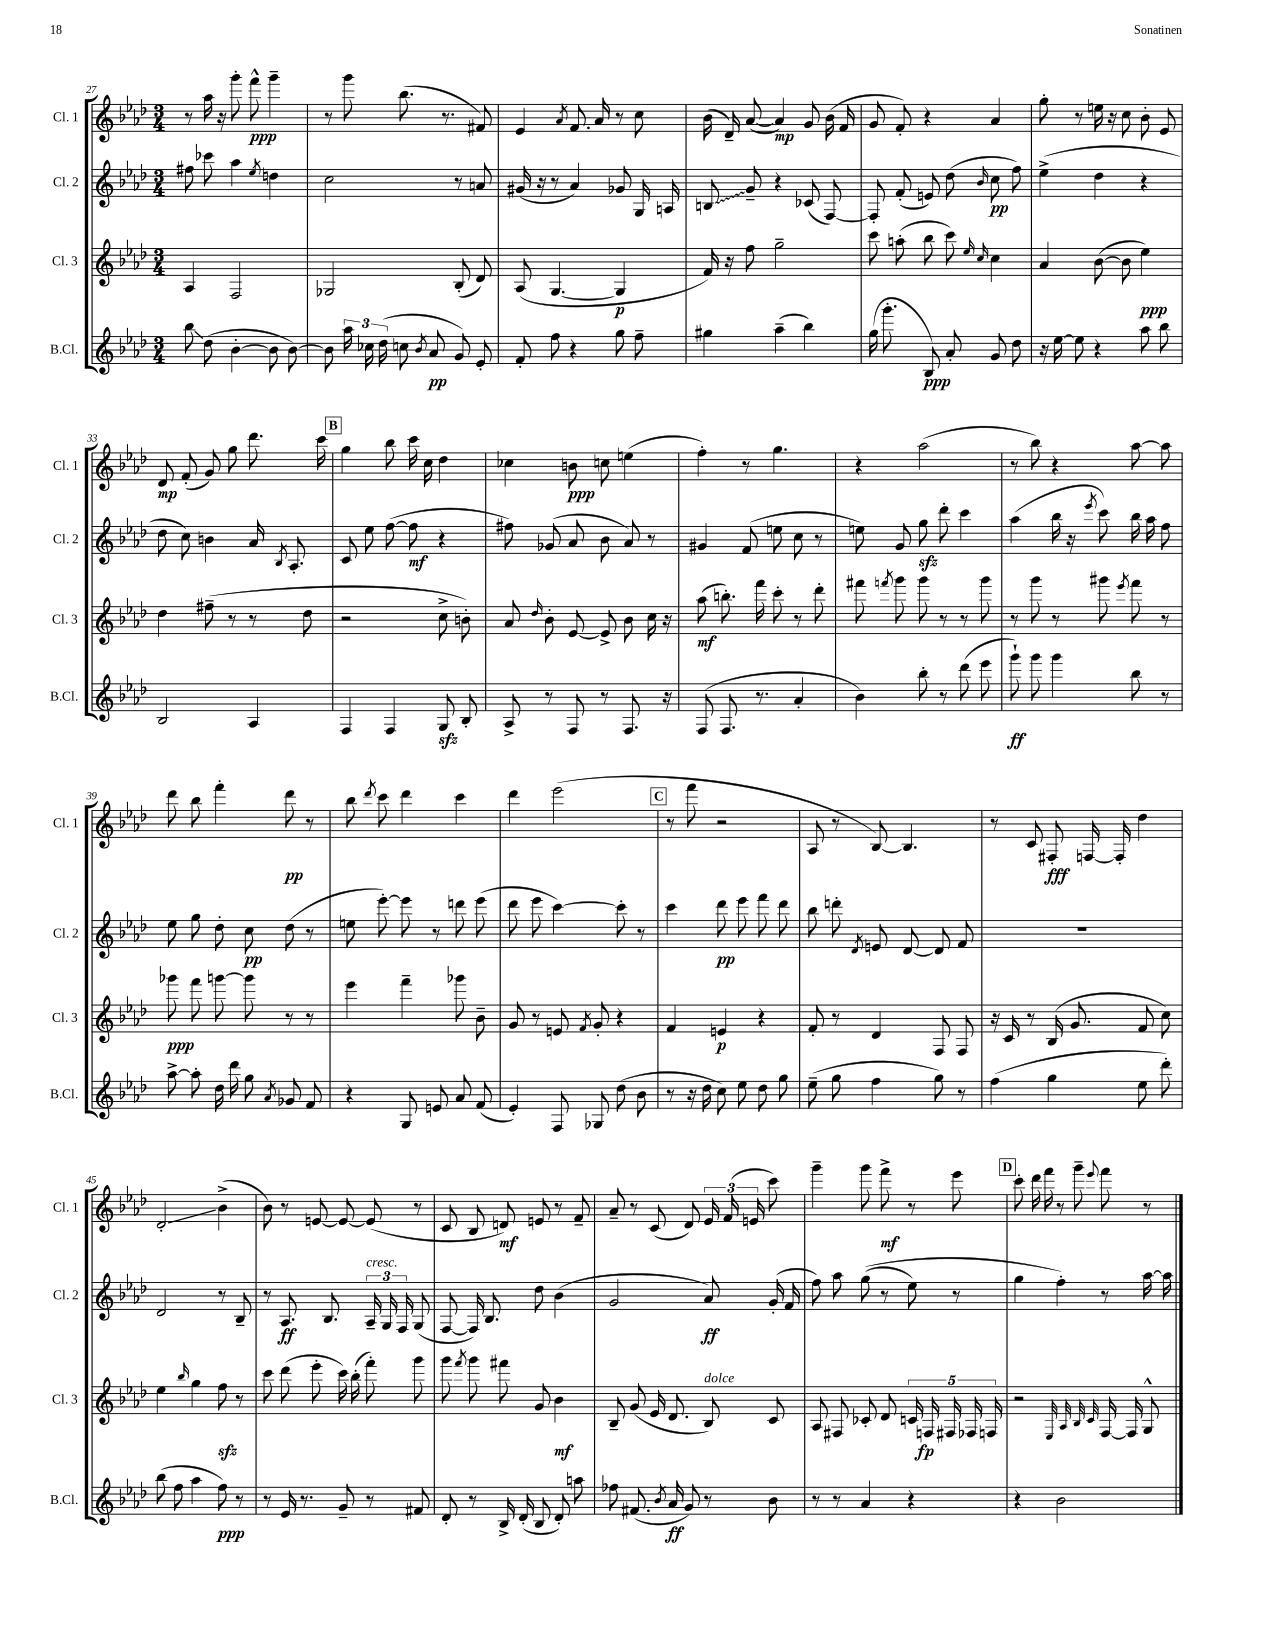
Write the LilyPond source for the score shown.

<<
\new StaffGroup <<
\new Staff = "s0" \with { instrumentName = "Cl. 1" shortInstrumentName = "Cl. 1" } {
    \clef treble \key aes \major \numericTimeSignature \time 3/4
    \autoBeamOff r8 aes''16 r16 g'''8-. f'''8-^\ppp g'''4-- |
    r8 g'''8 bes''8.( r8. fis'8) |
    ees'4 \acciaccatura { aes'8 } f'8. aes'16 r8 c''8 |
    bes'16( des'16--) aes'8~( aes'4\mp) g'8 bes'16( f'16 |
    g'8 f'8-.) r4 aes'4 |
    g''8-. r8 e''16 r16 c''8 bes'8-. ees'8 |
    des'8\mp f'8-.( g'8) g''8 des'''8. c'''16 |
    \mark \markup { \box "B" } g''4 bes''8 c'''16 c''16 des''4 |
    ces''4 b'8\ppp c''8 e''4( |
    f''4-.) r8 g''4. |
    r4 aes''2( |
    r8 bes''8) r4 aes''8~ aes''8 |
    des'''8 bes''8 f'''4-. des'''8\pp r8 |
    bes''8 \acciaccatura { des'''8 } c'''8 des'''4 c'''4 |
    des'''4 ees'''2( |
    \mark \markup { \box "C" } r8 f'''8 r2 |
    aes8 r8 bes8~) bes4. |
    r8 c'8 fis8-.\fff f16~ f16-. des''4 |
    des'2-.\glissando bes'4->( |
    bes'8) r8 e'8~ e'8~ e'8( r8 |
    c'8 bes8 d'8\mf) e'8 r8 f'8-- |
    aes'8-- r8 c'8( des'8) \tuplet 3/2 { ees'16 f'16( e'16 } c'''8) |
    g'''4-- g'''8 f'''8->\mf r8 ees'''8 |
    \mark \markup { \box "D" } c'''8-. des'''16 f'''16 r8 g'''8-- \appoggiatura { ees'''8 } f'''8 r8 \bar "|." |
}
\new Staff = "s1" \with { instrumentName = "Cl. 2" shortInstrumentName = "Cl. 2" } {
    \clef treble \key aes \major \numericTimeSignature \time 3/4
    \autoBeamOff fis''8 ces'''8 aes''4 \acciaccatura { ees''8 } d''4 |
    c''2 r8 a'8 |
    gis'16( r16 r8 aes'4) ges'8 g16 a16 |
    \once \override Glissando.style = #'zigzag b8\glissando g'8-- r4 ces'8( f8~) |
    f8-. f'8-.( e'8) des''8( \grace { bes'16 } c''8\pp f''8) |
    ees''4->( des''4 r4 |
    des''8 c''8) b'4 aes'16 \acciaccatura { bes8 } aes8.-. |
    \mark \markup { \box "B" } c'8 ees''8 f''8~( f''8\mf r4 |
    fis''8) ges'8( aes'8 bes'8 aes'8) r8 |
    gis'4 f'8( e''8 c''8 r8 |
    e''8) g'8 g''8\sfz des'''8-. c'''4 |
    aes''4( bes''16 r16 \acciaccatura { ees'''8 } c'''8) bes''16 aes''16 f''8 |
    ees''8 g''8 des''8-. c''8\pp des''8( r8 |
    e''8 ees'''8~-.) ees'''8 r8 d'''8 ees'''8( |
    des'''8 ees'''8 c'''4~) c'''8-. r8 |
    \mark \markup { \box "C" } c'''4 des'''8\pp ees'''8 f'''8 des'''8 |
    bes''8 d'''8-. \acciaccatura { des'8 } e'8 des'8~ des'8 f'8 |
    R2. |
    des'2 r8 bes8-- |
    r8 aes8.\ff bes8. \tuplet 3/2 { aes16--^\markup { \italic "cresc." } g16 f16 } g8( |
    f8~ f16) bes8. des''8 bes'4( |
    g'2 aes'8\ff) g'16-.( f'16 |
    f''8) aes''8 g''8(\( r8 ees''8) r8 |
    \mark \markup { \box "D" } g''4 f''4-.\) r8 aes''16~ aes''16 \bar "|." |
}
\new Staff = "s2" \with { instrumentName = "Cl. 3" shortInstrumentName = "Cl. 3" } {
    \clef treble \key aes \major \numericTimeSignature \time 3/4
    \autoBeamOff aes4 f2 |
    ges2 bes8-.( des'8) |
    aes8( g4.~ g4\p |
    f'16) r16 f''8 g''2-- |
    c'''8 a''8-.( bes''8 c'''8) \grace { ees''16 c''16 } c''4 |
    aes'4 bes'8~( bes'8 ees''4\ppp) |
    des''4 fis''8--( r8 r8 des''8 |
    \mark \markup { \box "B" } r2 c''8-> b'8-.) |
    aes'8 \grace { des''16 } bes'8-. ees'8~ ees'8-> bes'8 c''16 r16 |
    aes''8\mf( b''8.-.) f'''16 c'''8-. r8 des'''8-. |
    fis'''8 \acciaccatura { f'''8 } g'''8 g'''8 r8 r8 g'''8 |
    r8 g'''8 r8 gis'''8 \acciaccatura { ees'''8 } f'''8 r8 |
    ges'''8\ppp f'''8 g'''8~ g'''8 r8 r8 |
    ees'''4 f'''4-- ges'''8 bes'8-- |
    g'8 r8 e'8 \acciaccatura { f'8 } g'8-. r4 |
    \mark \markup { \box "C" } f'4 e'4\p r4 |
    f'8-. r8 des'4 f8 f8 |
    r16 c'16 r8 bes16( g'8. f'8 c''8) |
    ees''4 \grace { bes''16 } g''4 f''8\sfz r8 |
    c'''8 des'''8( ees'''8-. c'''16) bes''16-.( f'''8-.) g'''8 |
    g'''8 \acciaccatura { f'''8 } g'''8 fis'''8 g'8 bes'4\mf |
    bes8-- g'8( ees'16 des'8. bes8^\markup { \italic "dolce" }) c'8 |
    aes8 fis8 ces'8-. des'8 \tuplet 5/4 { c'16 f16\fp fis16 fes16 f16 } |
    \mark \markup { \box "D" } r2 \grace { ees32 aes32 bes32 c'32 } f16~ f16 g8-^ \bar "|." |
}
\new Staff = "s3" \with { instrumentName = "B.Cl." shortInstrumentName = "B.Cl." } {
    \clef treble \key aes \major \numericTimeSignature \time 3/4
    \autoBeamOff bes''8\glissando des''8( bes'4~-. bes'8 bes'8~) |
    bes'8 \tuplet 3/2 { aes''16 ces''16 des''16( } c''8 \acciaccatura { bes'8 } aes'8\pp g'8) ees'8-. |
    f'8-. f''8 r4 g''8 f''8-- |
    gis''4 aes''4--( bes''4) |
    g''16( g'''8.-. bes8\ppp) aes'8-. g'8 des''8 |
    r16 ees''16~ ees''8 r4 aes''8 bes''8 |
    bes2 aes4 |
    \mark \markup { \box "B" } f4 f4 g8\sfz bes8-. |
    aes8-> r8 f8 r8 f8. r16 |
    f8( f8. r8. aes'4-. |
    bes'4) bes''8-. r8 des'''8( ees'''8 |
    g'''8-!\ff) g'''8 g'''4 bes''8 r8 |
    aes''8~-> aes''8-. des''16 des'''16 g''8 \acciaccatura { aes'8 } ges'8 f'8 |
    r4 g8 e'8 aes'8 f'8( |
    ees'4-.) f8 ges8 des''8( bes'8 |
    \mark \markup { \box "C" } r8 r16 des''16 c''8) ees''8 des''8 g''8 |
    ees''8--( g''8 f''4 g''8) r8 |
    f''4( g''4 ees''8 des'''8-.) |
    bes''8( f''8 aes''4 f''8\ppp) r8 |
    r8 ees'16 r8. g'8-- r8 fis'8 |
    des'8-. r8 bes16-> des'16-.( bes8 des'8-.) a''8 |
    fes''8 fis'8.( \acciaccatura { bes'8 } aes'16\ff g'8) r8 bes'8 |
    r8 r8 aes'4 r4 |
    \mark \markup { \box "D" } r4 bes'2 \bar "|." |
}
>>
>>
\layout { \context { \Score currentBarNumber = #27 } }
